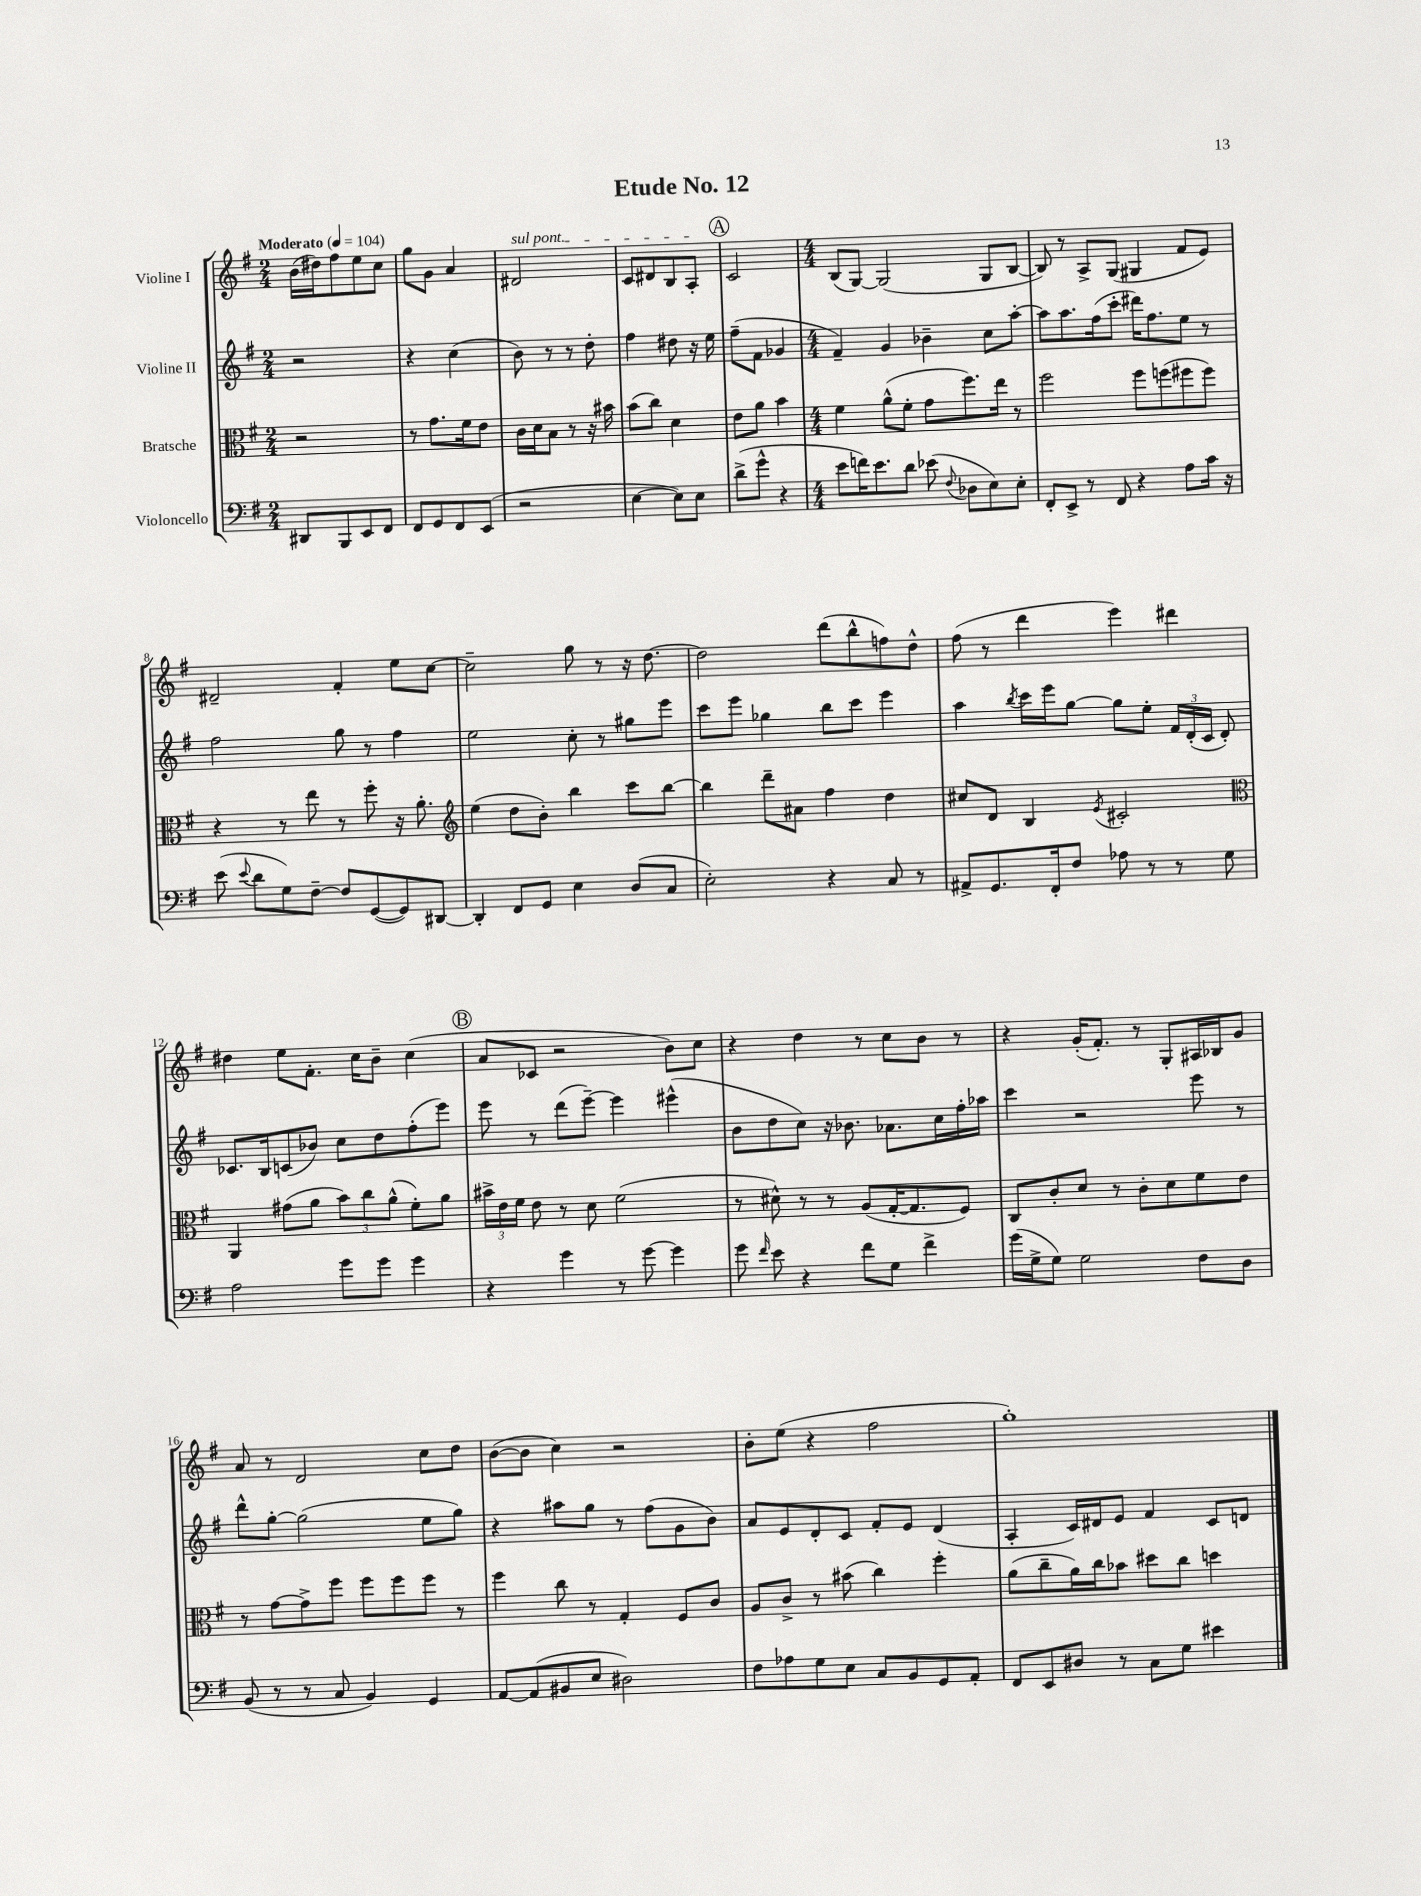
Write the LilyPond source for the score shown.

\header { title = "Etude No. 12" }
<<
\new StaffGroup <<
\new Staff = "s0" \with { instrumentName = "Violine I" } {
    \clef treble \key g \major \numericTimeSignature \time 2/4 \tempo "Moderato" 4 = 104
    \autoBeamOff b'16[( dis''16) fis''8 e''8 c''8] |
    g''8[ g'8] a'4 |
    \once \override TextSpanner.bound-details.left.text = \markup { \italic "sul pont." } dis'2\startTextSpan |
    c'8[ dis'8 b8 a8]-.\stopTextSpan |
    \mark \markup { \circle "A" } c'2 |
    \numericTimeSignature \time 4/4 b8[( g8]~) g2( g8[ b8]~ |
    b8) r8 a8[-> g8]( gis4 fis'8[ e'8]) |
    dis'2-- fis'4-. e''8[ c''8]~ |
    c''2-- g''8 r8 r16 d''8.~ |
    d''2 d'''8[( b''8-^ f''8) d''8]-^ |
    fis''8( r8 d'''4 e'''4) dis'''4 |
    dis''4 e''8[ fis'8.]-. c''16[ b'8]-- c''4( |
    \mark \markup { \circle "B" } a'8[ ces'8] r2 b'8[) c''8] |
    r4 d''4 r8 c''8[ b'8] r8 |
    r4 g'16[-.( fis'8.]-.) r8 g8[-. ais16 bes16 g'8] |
    a'8 r8 d'2 c''8[ d''8] |
    b'8[~( b'8] c''4) r2 |
    b'8[-. e''8]( r4 fis''2 |
    g''1-.) \bar "|." |
}
\new Staff = "s1" \with { instrumentName = "Violine II" } {
    \clef treble \key g \major \numericTimeSignature \time 2/4
    \autoBeamOff r2 |
    r4 c''4( |
    b'8) r8 r8 d''8-. |
    fis''4 dis''8 r16 e''16 |
    \mark \markup { \circle "A" } fis''8[--( fis'8] ges'4 |
    \numericTimeSignature \time 4/4 fis'4--) g'4 bes'4-- c''8[ a''8]~-. |
    a''8[ a''8. fis''16( c'''8]-. dis'''16[) fis''8. e''8] r8 |
    fis''2 g''8 r8 fis''4 |
    e''2 c''8-. r8 gis''8[ e'''8] |
    c'''8[ e'''8] ges''4 b''8[ c'''8] e'''4 |
    a''4 \acciaccatura { b''8 } c'''16[ e'''16 g''8]~ g''8[ e''8]-. \tuplet 3/2 { fis'16[ d'16-.( c'16] } d'8-.) |
    ces'8.[ b16 c'8( bes'8]) c''8[ d''8 fis''8-.( e'''8]) |
    \mark \markup { \circle "B" } e'''8 r8 d'''8[( e'''8]~--) e'''4 eis'''4-^( |
    b'8[ d''8 c''8]) r16 bes'8. aes'8.[ c''16 fis''16-. aes''16] |
    c'''4 r2 e'''8 r8 |
    d'''8[-^ g''8]~-. g''2( e''8[ g''8]) |
    r4 ais''8[ g''8] r8 fis''8[( g'8 b'8]) |
    a'8[ e'8 d'8-. c'8] fis'8[-. e'8] d'4( |
    a4-. c'16[) dis'16 e'8] fis'4 c'8[ d'8] \bar "|." |
}
\new Staff = "s2" \with { instrumentName = "Bratsche" } {
    \clef alto \key g \major \numericTimeSignature \time 2/4
    \autoBeamOff r2 |
    r8 g'8.[ fis'16 e'8] |
    c'16[ d'16 b8] r8 r16 bis'16 |
    b'8[( c''8]) d'4 |
    \mark \markup { \circle "A" } e'8[ a'8] b'4 |
    \numericTimeSignature \time 4/4 fis'4 a'8[-^( fis'8]-. g'8[ fis''8.) e''16] r8 |
    fis''2 fis''8[ f''8( fis''8 fis''8]) |
    r4 r8 e''8 r8 fis''8-. r16 a'8.-. |
    \clef treble e''4( d''8[ b'8]-.) b''4 c'''8[ b''8]~ |
    b''4 d'''8[-- ais'8] fis''4 d''4 |
    cis''8[ d'8] b4 \acciaccatura { e'8 } cis'2-. |
    \clef alto a,4 gis'8[( a'8] \tuplet 3/2 { b'8[) c''8 a'8]-^( } fis'8[-.) a'8] |
    \mark \markup { \circle "B" } \tuplet 3/2 { bis'16[-> e'16 fis'16] } e'8 r8 d'8 fis'2( |
    r8 dis'8-^) r8 r8 a8[( g16~-. g8. fis8]) |
    c8[ c'8-. d'8] r8 c'8[-. d'8 fis'8 e'8] |
    r8 g'8[~ g'8-> fis''8] fis''8[ fis''8 fis''8] r8 |
    fis''4 c''8 r8 g4-. fis8[ c'8] |
    a8[ c'8]-> r8 bis'8( c''4) fis''4-. |
    a'8[( c''8-- a'16) c''16 bes'8] dis''8[ c''8] d''4 \bar "|." |
}
\new Staff = "s3" \with { instrumentName = "Violoncello" } {
    \clef bass \key g \major \numericTimeSignature \time 2/4
    \autoBeamOff dis,8[ b,,8 e,8 fis,8] |
    fis,8[ g,8 fis,8 e,8]( |
    r2 |
    e4~ e8[) e8] |
    \mark \markup { \circle "A" } d'8[->( g'8]-^ r4 |
    \numericTimeSignature \time 4/4 e'8[ f'16) e'8. d'8] ees'8( \appoggiatura { fis8 } des8[ e8) e8]-. |
    fis,8[-. e,8]-> r8 fis,8 r4 a8[ c'16] r16 |
    e'8( \appoggiatura { e'8 } d'8[ g8) fis8]~-- fis8[ g,8~( g,8) dis,8]~ |
    dis,4-. fis,8[ g,8] e4 d8[( c8] |
    e2-.) r4 c8 r8 |
    ais,8[-> g,8. fis,16-. fis8] aes8 r8 r8 g8 |
    a2 g'8[ g'8] g'4 |
    \mark \markup { \circle "B" } r4 g'4 r8 g'8~ g'4 |
    g'8 \grace { fis'16 } e'8 r4 fis'8[ g8] fis'4-> |
    g'16[( g16-> g8]) g2 fis8[ d8] |
    b,8( r8 r8 c8 b,4) g,4 |
    a,8[~ a,8( bis,8 e8] dis2) |
    fis8[ aes8 g8 e8] c8[ b,8 g,8 a,8]-. |
    fis,8[ e,8 dis8] r8 c8[ g8] eis'4 \bar "|." |
}
>>
>>
